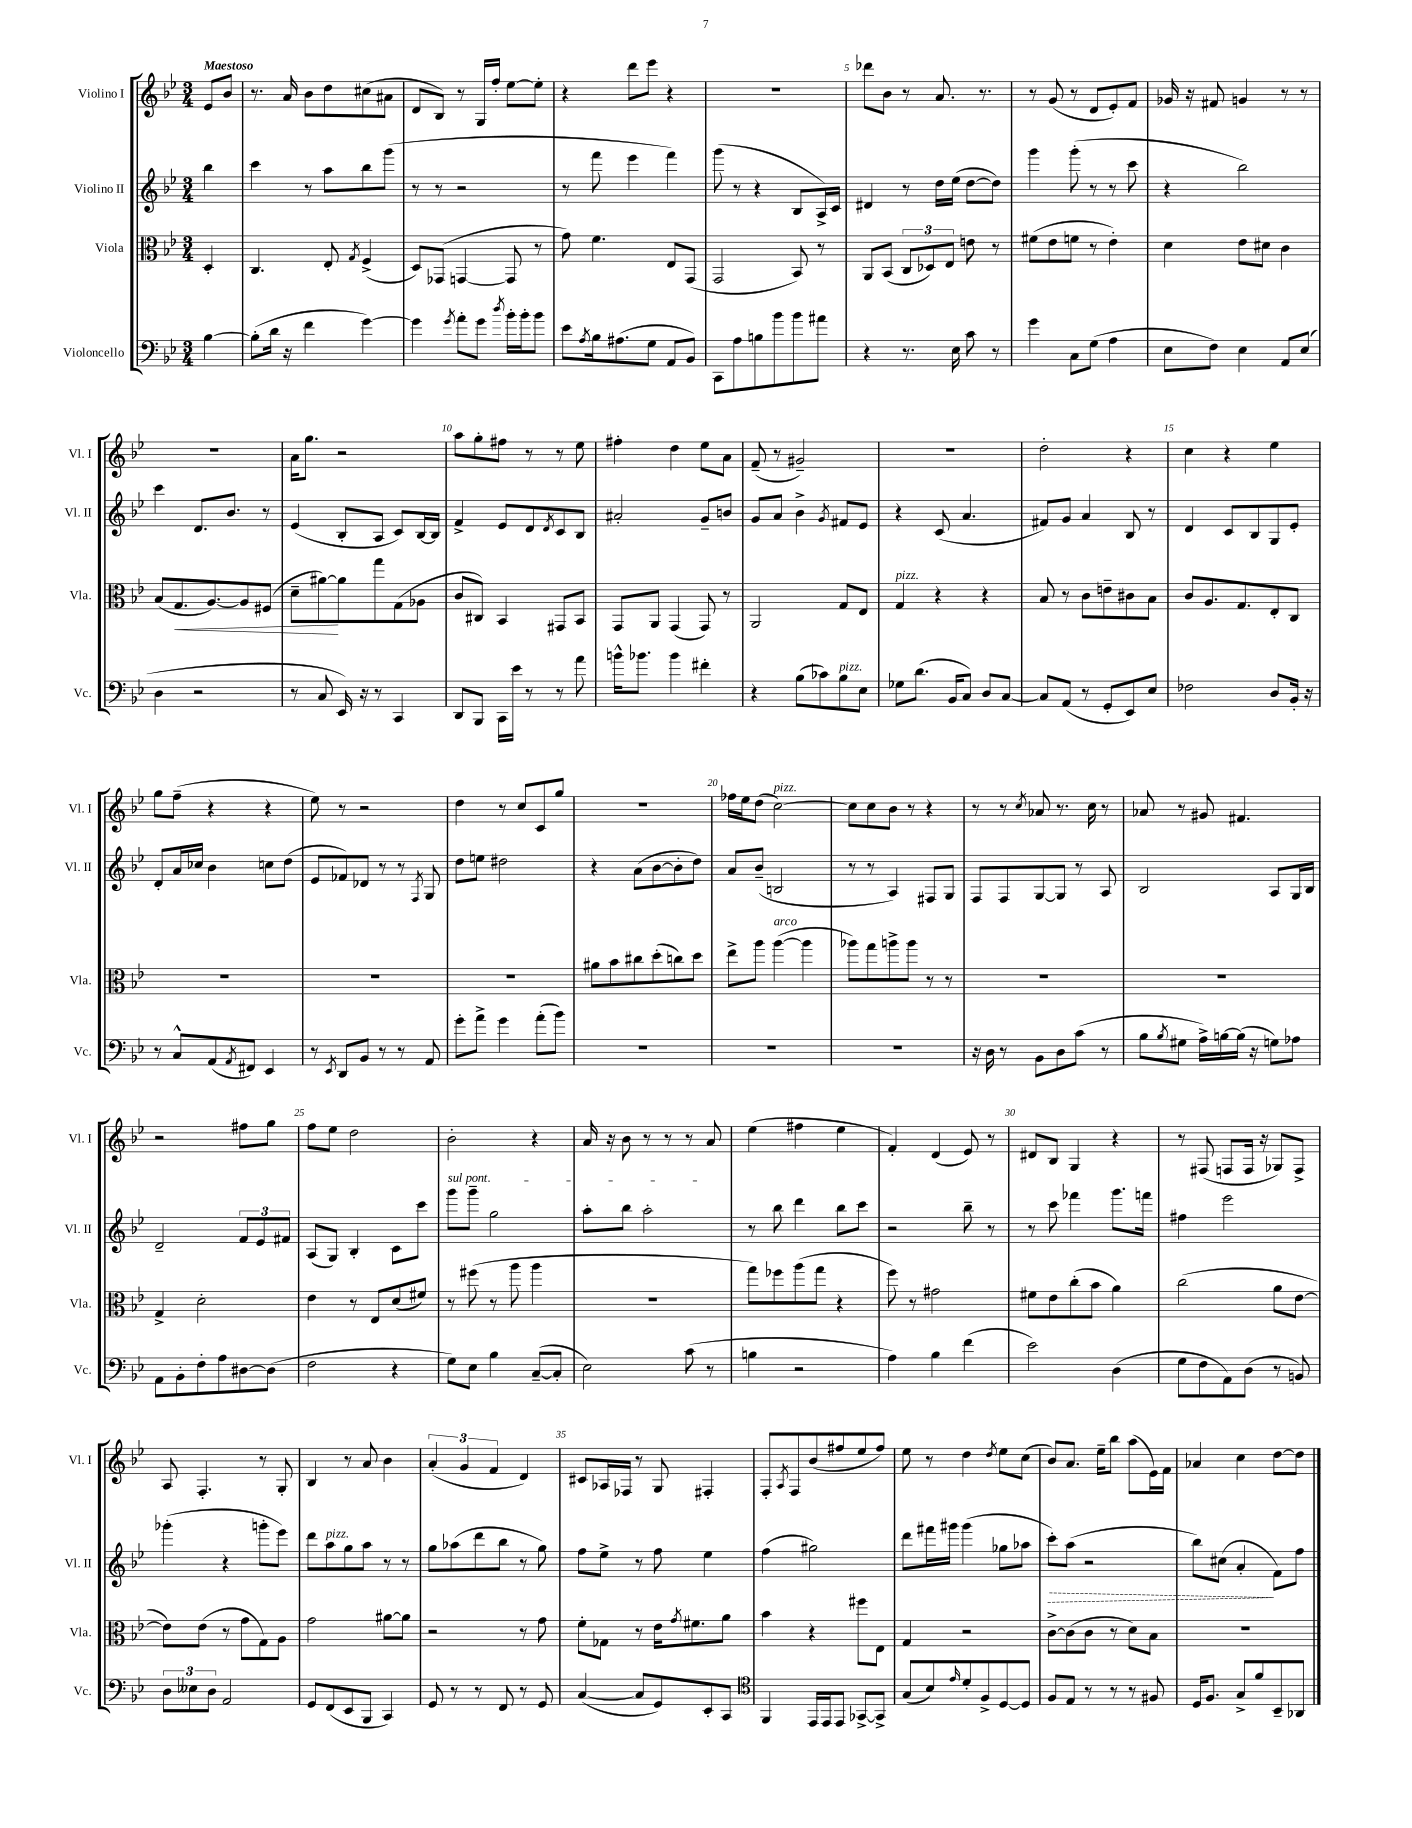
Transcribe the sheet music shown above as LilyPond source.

<<
\new StaffGroup <<
\new Staff = "s0" \with { instrumentName = "Violino I" shortInstrumentName = "Vl. I" } {
    \clef treble \key bes \major \numericTimeSignature \time 3/4 \partial 4 \tempo "Maestoso"
    ees'8 bes'8 |
    r8. a'16 bes'8 d''8 cis''8( ais'8 |
    d'8 bes8) r8 g16 f''16-. ees''8~ ees''8-. |
    r4 d'''8 ees'''8 r4 |
    R2. |
    des'''8 bes'8 r8 a'8. r8. |
    r8 g'8( r8 d'8 ees'8-.) f'8 |
    ges'16 r16 fis'8 g'4 r8 r8 |
    R2. |
    a'16 g''8. r2 |
    a''8 g''8-. fis''8 r8 r8 ees''8 |
    fis''4-. d''4 ees''8 a'8 |
    f'8--( r8 gis'2--) |
    R2. |
    d''2-. r4 |
    c''4 r4 ees''4 |
    g''8 f''8--( r4 r4 |
    ees''8) r8 r2 |
    d''4 r8 c''8 c'8 g''8 |
    R2. |
    fes''16 ees''16 d''8( c''2~^\markup { \italic "pizz." }) |
    c''8 c''8 bes'8 r8 r4 |
    r8 r8 \acciaccatura { c''8 } aes'8 r8. c''16 r8 |
    aes'8 r8 gis'8 fis'4. |
    r2 fis''8 g''8 |
    f''8 ees''8 d''2 |
    bes'2-. r4 |
    a'16 r16 bes'8 r8 r8 r8 a'8 |
    ees''4( fis''4 ees''4 |
    f'4-.) d'4( ees'8) r8 |
    dis'8 bes8 g4 r4 |
    r8 fis8( f8 f16 r16 ges8) f8-> |
    a8 f4.-. r8 g8-. |
    bes4 r8 a'8 bes'4 |
    \tuplet 3/2 { a'4-.( g'4 f'4 } d'4) |
    cis'8 aes16 fes16 r8 g8 fis4-. |
    f8-. \acciaccatura { a8 } f8 bes'8( fis''8 ees''8 fis''8) |
    ees''8 r8 d''4 \acciaccatura { d''8 } ees''8 c''8( |
    bes'8) a'8. ees''16-- bes''8 a''8( ees'16) f'16 |
    aes'4 c''4 d''8~ d''8 \bar "|." |
}
\new Staff = "s1" \with { instrumentName = "Violino II" shortInstrumentName = "Vl. II" } {
    \clef treble \key bes \major \numericTimeSignature \time 3/4 \partial 4
    bes''4 |
    c'''4 r8 a''8 bes''8 g'''8( |
    r8 r8 r2 |
    r8 f'''8 ees'''4 f'''4) |
    g'''8( r8 r4 bes8 a16->) c'16 |
    dis'4 r8 d''16 ees''16( d''8~ d''8) |
    g'''4 g'''8-.( r8 r8 c'''8 |
    r4 bes''2) |
    c'''4 d'8. bes'8. r8 |
    ees'4( bes8-. a8 c'8) bes16~ bes16 |
    f'4-> ees'8 d'8 \acciaccatura { d'8 } c'8 bes8 |
    ais'2-. g'8-- b'8 |
    g'8 a'8 bes'4-> \acciaccatura { g'8 } fis'8 ees'8 |
    r4 c'8( a'4. |
    fis'8) g'8 a'4 bes8 r8 |
    d'4 c'8 bes8 g8 ees'8-. |
    d'8-. a'16 ces''16 bes'4 c''8 d''8( |
    ees'8 fes'8) des'8 r8 r8 \acciaccatura { f8 } g8 |
    d''8 e''8 dis''2 |
    r4 a'8( bes'8~ bes'8-. d''8) |
    a'8 bes'8--( b2 |
    r8 r8 a4) fis8 g8 |
    f8 f8 g8~ g8 r8 a8 |
    bes2 a8 g16 bes16 |
    d'2-- \tuplet 3/2 { f'8 ees'8 fis'8 } |
    a8( g8) bes4-. c'8 c'''8 |
    \once \override TextSpanner.bound-details.left.text = \markup { \italic "sul pont." } g'''8\startTextSpan g'''8-- g''2 |
    a''8-. bes''8 a''2-.\stopTextSpan |
    r8 bes''8 d'''4 bes''8 c'''8 |
    r2 bes''8-- r8 |
    r8 c'''8 fes'''4 g'''8. f'''16 |
    fis''4 ees'''2 |
    ges'''4-.( r4 g'''8-. ees'''8) |
    d'''8 a''8^\markup { \italic "pizz." } g''8 a''8 r8 r8 |
    g''8 aes''8( d'''8 bes''8 r8 g''8) |
    f''8 ees''8-> r8 f''8 ees''4 |
    f''4( gis''2) |
    d'''8 fis'''16 gis'''16 gis'''4( ges''8 aes''8 |
    \once \override Hairpin.style = #'dashed-line c'''8-.\>) a''8( r2 |
    bes''8) cis''8( a'4-.\! f'8) f''8 \bar "|." |
}
\new Staff = "s2" \with { instrumentName = "Viola" shortInstrumentName = "Vla." } {
    \clef alto \key bes \major \numericTimeSignature \time 3/4 \partial 4
    d4-. |
    c4. ees8-. \acciaccatura { g8 } f4->( |
    d8) ges,8( g,4~ g,8 r8 |
    g'8) f'4. ees8 g,8( |
    g,2 bes,8) r8 |
    a,8 bes,8( \tuplet 3/2 { c8 des8) ees8 } e'8 r8 |
    fis'8( ees'8 f'8 r8 ees'4-.) |
    d'4 ees'8 dis'8 c'4 |
    bes8( g8.\< a8.~) a8 fis8( |
    d'8-- ais'8~\!) ais'8 g''8 g8( aes8 |
    c'8 cis8) bes,4 gis,8 bes,8 |
    g,8 a,8 g,4( g,8) r8 |
    a,2 g8 ees8 |
    g4^\markup { \italic "pizz." } r4 r4 |
    bes8 r8 c'8 e'8-- cis'8 bes8 |
    c'8 a8. g8. ees8-. c8 |
    R2. |
    R2. |
    R2. |
    ais'8 bes'8 cis''8 d''8-.( c''8) d''8 |
    ees''8-> a''8 a''4~^\markup { \italic "arco" }( a''4 |
    aes''8) g''8 a''8-> a''8 r8 r8 |
    R2. |
    R2. |
    g4-> d'2-. |
    ees'4 r8 ees8 d'8( fis'8) |
    r8 fis''8( r8 a''8 a''4 |
    R2. |
    g''8) fes''8 a''8( g''8 r4 |
    f''8) r8 gis'2 |
    fis'8 ees'8 c''8-.( bes'8 a'4) |
    c''2( a'8 ees'8~ |
    ees'8) ees'8( r8 g'8 g8) a8 |
    g'2 ais'8~ ais'8 |
    r2 r8 g'8 |
    f'8-. ges8 r8 ees'16 \acciaccatura { g'8 } fis'8. a'8 |
    bes'4 r4 fis''8 ees8 |
    g4 r2 |
    c'8~-> c'8( c'8 r8 d'8) bes8 |
    R2. \bar "|." |
}
\new Staff = "s3" \with { instrumentName = "Violoncello" shortInstrumentName = "Vc." } {
    \clef bass \key bes \major \numericTimeSignature \time 3/4 \partial 4
    bes4~ |
    bes8-.( d'16 r16 f'4 g'4~) |
    g'4 \acciaccatura { g'8 } a'8-. g'8 \acciaccatura { d''8 } bes'16-. bes'16-. bes'8 |
    ees'8 \acciaccatura { a8 } bes16 ais8.( g8 a,8 bes,8) |
    c,8 a8 b8 bes'8 bes'8 ais'8 |
    r4 r8. ees16 c'8 r8 |
    g'4 c8 g8( a4 |
    ees8 f8) ees4 a,8 ees8( |
    d4 r2 |
    r8 c8 ees,16) r16 r8 c,4 |
    d,8 bes,,8 c,16 ees'16 r8 r8 a'8 |
    b'16-^ bes'8. bes'4 fis'4-. |
    r4 bes8( ces'8) bes8^\markup { \italic "pizz." } ees8 |
    ges8 d'8.( bes,16 c8) d8 c8~ |
    c8 a,8( r8 g,8-. ees,8) ees8 |
    fes2 d8 bes,16-. r16 |
    r8 c8-^ a,8( \acciaccatura { a,8 } fis,8) ees,4 |
    r8 \acciaccatura { ees,8 } d,8 bes,8 r8 r8 a,8 |
    g'8-. a'8-> g'4 a'8-.( bes'8) |
    R2. |
    R2. |
    R2. |
    r16 d16 r8 bes,8 d8 c'8( r8 |
    bes8 \acciaccatura { bes8 } gis8 a16->) b16~ b16( r16 g8) aes8 |
    a,8 bes,8-. f8-. a8 dis8~ dis8( |
    f2 r4 |
    g8) ees8 bes4 c8~--( c8-. |
    ees2) c'8( r8 |
    b4 r2 |
    a4) bes4 f'4( |
    ees'2) d4( |
    g8 f8 a,8) d8( r8 b,8) |
    \tuplet 3/2 { d8 eeses8 d8 } a,2 |
    g,8 f,8( ees,8 bes,,8 c,4) |
    g,8 r8 r8 f,8 r8 g,8 |
    c4~( c8 g,8) ees,8-. c,8 |
    \clef tenor f,4 ees,16 ees,16 ees,8 ges,8~-> ges,8-> |
    g8( bes8) \grace { ees'16 } d'8-. f8-> d8~ d8 |
    f8 ees8 r8 r8 r8 fis8 |
    d16 f8. g8-> f'8 bes,8-- aes,8 \bar "|." |
}
>>
>>
\layout { \context { \Score \override BarNumber.break-visibility = ##(#f #t #t) barNumberVisibility = #(every-nth-bar-number-visible 5) } }
